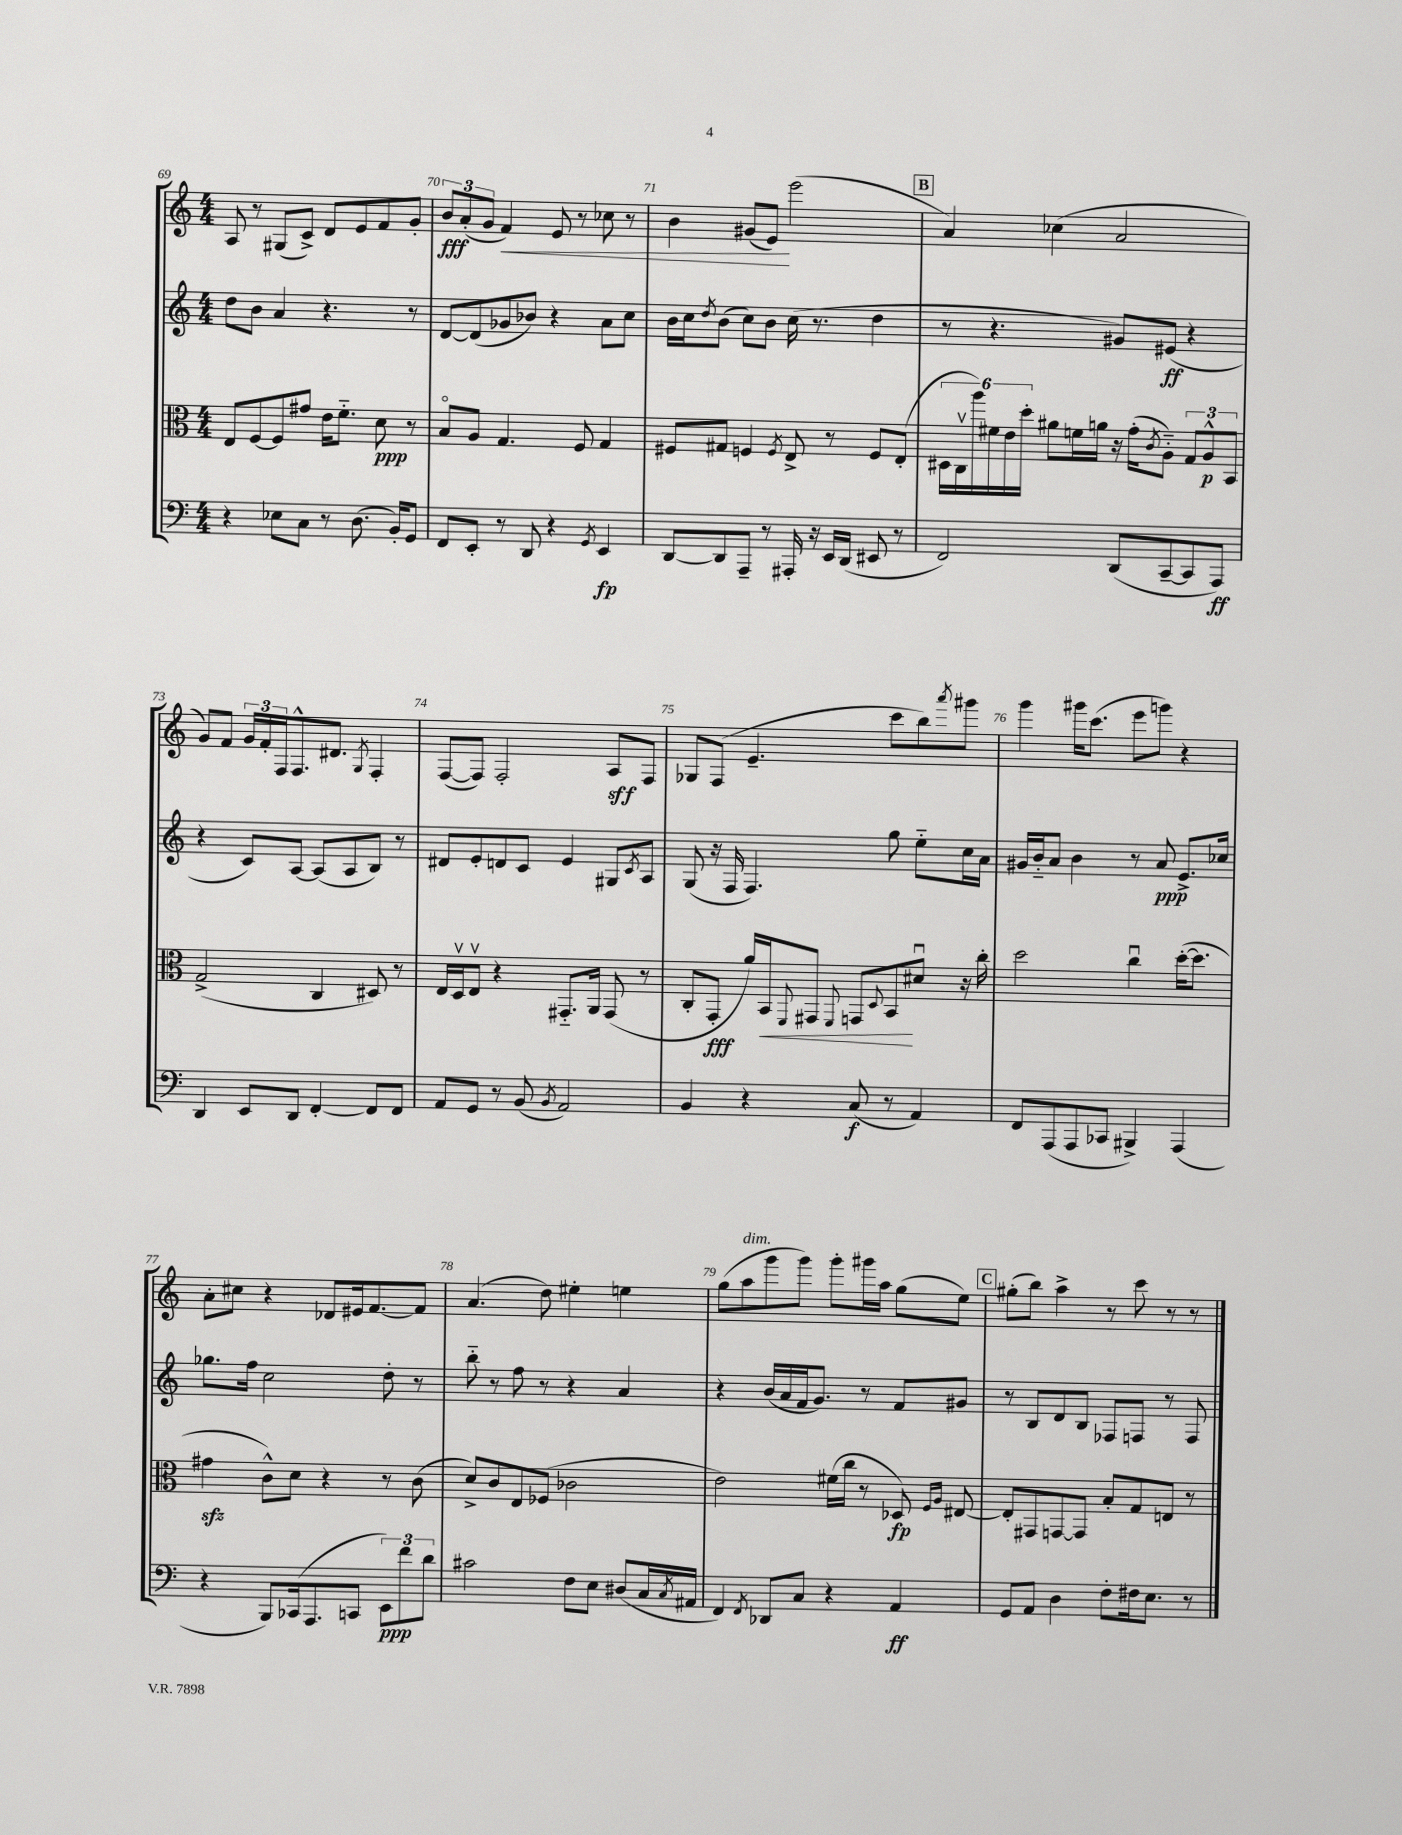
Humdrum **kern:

**kern	**kern	**kern	**kern
*staff4	*staff3	*staff2	*staff1
*clefF4	*clefC3	*clefG2	*clefG2
*k[]	*k[]	*k[]	*k[]
*M4/4	*M4/4	*M4/4	*M4/4
4r	8E	8dd	8A
.	[8F	8b	8r
8E-	8F]	4a	(8G#
8C	8g#	.	8c^)
8r	16e	4.r	8d
.	8.f'~	.	.
(8.D	.	.	8e
.	8d	.	8f
16BB')	.	.	.
8GG	8r	8r	8g'
=	=	=	=
8FF	8Bo	[8d	12b
.	.	.	(12a'
8EE'	8A	(8d]	.
.	.	.	12g
8r	4.G	8g-	4f)
8DD	.	8b-)	.
4r	.	4r	8e
.	8F	.	8r
8qGG	.	.	.
4EE	4G	8a	8cc-
.	.	8cc	8r
=	=	=	=
[8DD	8F#	16b	4b
.	.	16cc	.
.	.	8qdd	.
8DD]	8G#	(8b	.
8AAA~	4F	8cc)	(8g#
8r	.	8b	8e)
.	8qF	.	.
16AAA#'	8E^	(16cc	(2eee
16r	.	8.r	.
16EE	8r	.	.
(16DD	.	.	.
8EE#	8F	4dd	.
8r	(8E'	.	.
=	=	=	=
2FF)	24D#	8r	4a)
.	24Cv	.	.
.	24aa)	.	.
.	24f#	4.r	.
.	24e	.	.
.	24dd'	.	.
.	8a#	.	(4cc-
.	16f	.	.
.	16a	.	.
(8DD	16r	8g#)	2a
.	(16g'	.	.
.	8qc	.	.
[8CC~	8A'~)	(8e#	.
8CC]	12G	4r	.
.	12A^^	.	.
8AAA)	.	.	.
.	12BB	.	.
=	=	=	=
4DD	(2G^	4r	8g)
.	.	.	8f
8EE	.	8c)	24g
.	.	.	24f'
.	.	.	24F
8DD	.	[8A	8.F^^
[4FF'	4C	(8A]	.
.	.	.	8.d#
.	.	8A	.
.	.	.	8qG
8FF]	8D#)	8B)	4F'
8FF	8r	8r	.
=	=	=	=
8AA	16E	8d#	([8F
.	16Dv	.	.
8GG	8Ev	8e'	8F])
8r	4r	8d	2F'
(8BB	.	8c	.
8qBB	.	.	.
2AA)	8.GG#'~	4e	.
.	16AA	.	.
.	(8GG#	8G#	8A
.	.	8qc	.
.	8r	8A	8F
=	=	=	=
4BB	8C'	(8G	8G-
.	8GG'	16r	(8F
.	.	16F	.
4r	16a)	4.F)	4.e~
.	16BB	.	.
.	8qqFF	.	.
.	8GG#	.	.
.	8qqFF	.	.
(8C	8GG	.	.
.	8qqD	.	.
8r	8BB	8gg	8ccc
4AA)	8d#u	8ee'~	8bb)
.	.	.	8qaaa
.	16r	16cc	8ggg#
.	16cc'	16a	.
=	=	=	=
8FF	2dd	16g#	4ggg
.	.	16b'~	.
(8AAA	.	8a	.
8AAA	.	4b	16ggg#
.	.	.	(8.ccc
8CC-	.	.	.
4BBB#^)	4ccu	8r	8eee
.	.	8a	8ggg)
(4AAA	([16dd'	8.e^	4r
.	8.dd]	.	.
.	.	16cc-	.
=	=	=	=
4r	4g#	8.gg-	8a'
.	.	.	8cc#
.	.	16ff	.
8BBB)	8c^^)	2cc	4r
(16CC-	8d	.	.
8.AAA	.	.	.
.	4r	.	8d-
8CC	.	.	16e#
.	.	.	[8.f
12EE)	8r	8dd'	.
12f	.	.	.
.	(8c	8r	8f]
12d	.	.	.
=	=	=	=
2c#	8d^)	8bb'~	(4.a
.	8c	8r	.
.	8E	8ff	.
.	(8F-	8r	8dd)
8F	2c-	4r	4ee#'
8E	.	.	.
(8D#	.	4a	4ee
16C	.	.	.
8qC	.	.	.
16AA#	.	.	.
=	=	=	=
4FF)	2e)	4r	(8gg
.	.	.	8aa
8qFF	.	.	.
8DD-	.	(16b	8ggg
.	.	16a	.
8C	.	16f	8ggg)
.	.	8.g)	.
4r	(16f#	.	8ggg'
.	16cc	.	.
.	8r	8r	16ggg#
.	.	.	16aa
4AA	8D-)	8f	(8gg
.	16qqF	.	.
.	16qqA	.	.
.	[8E#	8g#	8ee)
=	=	=	=
8GG	8E#']	8r	(8gg#'
8AA	8GG#	8B	8bb)
4D	[8GG	8d	4aa^
.	8GG]	8B	.
8F'	8B'	8F-	8r
16F#	8G	8F	8ccc
8.E	.	.	.
.	8E	8r	8r
8r	8r	8F	8r
==	==	==	==
*-	*-	*-	*-
